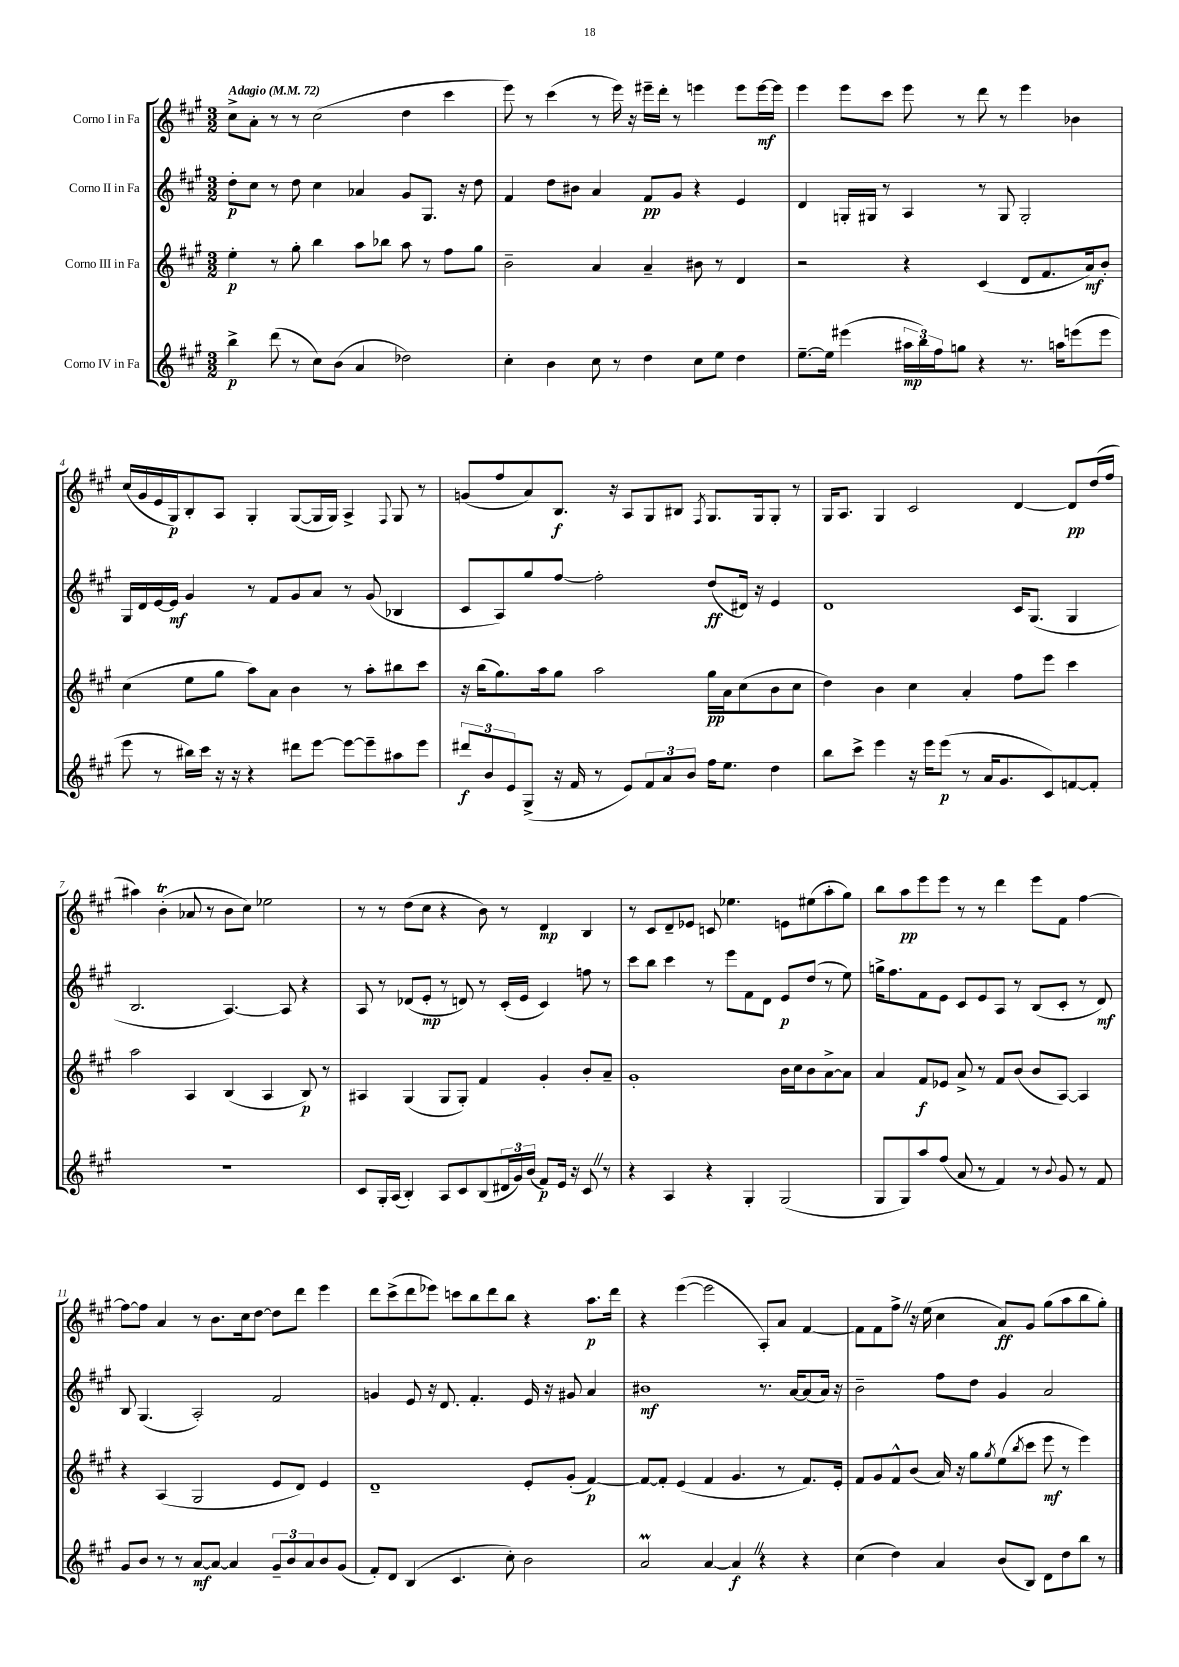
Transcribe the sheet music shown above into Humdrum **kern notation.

**kern	**kern	**kern	**kern
*staff4	*staff3	*staff2	*staff1
*clefG2	*clefG2	*clefG2	*clefG2
*k[f#c#g#]	*k[f#c#g#]	*k[f#c#g#]	*k[f#c#g#]
*M3/2	*M3/2	*M3/2	*M3/2
*MM72	*MM72	*MM72	*MM72
4bb^\	4ee'\	8dd'\L	8cc#^\L
.	.	8cc#\J	8a'\J
(8ddd\	8r	8r	8r
8r	8gg#'\	8dd\	8r
8cc#\L)	4bb\	4cc#\	(2cc#\
(8b\J	.	.	.
4a/	8aa\L	4a-/	.
.	8bb-\J	.	.
2dd-\)	8aa\	8g#/L	4dd\
.	8r	8.G#/J	.
.	8ff#\L	.	4ccc#\
.	.	16r	.
.	8gg#\J	8dd\	.
=	=	=	=
4cc#'\	2b~\	4f#/	8eee\)
.	.	.	8r
4b\	.	8dd\L	(4ccc#\
.	.	8b#\J	.
8cc#\	4a/	4a/	8r
8r	.	.	16eee\)
.	.	.	16r
4dd\	4a~/	8f#/L	16eee#~\LL
.	.	.	16ddd'\JJ
.	.	8g#/J	8r
8cc#\L	8b#\	4r	4eee\
8ee\J	8r	.	.
4dd\	4d/	4e/	8eee\L
.	.	.	[16eee\L
.	.	.	16eee\]JJ
=	=	=	=
[8.ee~\L	2r	4d/	4eee\
16ee\]Jk	.	.	.
(4eee#\	.	16G'/LL	8eee\L
.	.	16G#/JJ	.
.	.	8r	8ccc#\J
24aa#\LL	4r	4A/	8eee\
24bb\)	.	.	.
24ff#\J	.	.	.
8gg\J	.	.	8r
4r	(4c#/	8r	8ddd\
.	.	8G#/	8r
8.r	8d/L	2G#'/	4eee\
.	8.f#/	.	.
16aa\LK	.	.	.
(8eee\	.	.	4b-\
.	16a/k)	.	.
8eee\J	8b'/J	.	.
=	=	=	=
8eee\	(4cc#\	16G#/LL	(16cc#/LL
.	.	16d/	16g#/
8r	.	[16e/	16e/
.	.	16e/]JJ	16G#/J)
16bb#\LL)	8ee\L	4g#/	8B'/
16ccc#\JJ	.	.	.
16r	8gg#\J	.	8A/J
16r	.	.	.
4r	8aa\L)	8r	4G#'/
.	8a\J	8f#/L	.
8ddd#\L	4b\	8g#/	([8G#/L
[8eee\J	.	8a/J	16G#/]L
.	.	.	16G#/JJ)
8eee\_L	8r	8r	4A^/
8eee~\]	8aa'\L	(8g#/	.
.	.	.	8qqF#/
8aa#\	8bb#\	4B-/	8G#/
8eee\J	8ccc#\J	.	8r
=	=	=	=
12ddd#/L	16r	8c#/L	(8g/L
.	(16bb\LK	.	.
12b/	.	.	.
.	8.gg#\)	8A/)	8ff#/
12e/	.	.	.
(8G#^/J	.	8gg#/	8a/)
.	16aa\k	.	.
16r	8gg#\J	[8ff#/J	8.B/J
16f#/	.	.	.
8r	2aa\	2ff#'\]	.
.	.	.	16r
8e/L)	.	.	8A/L
12f#/	.	.	8G#/
12a/	.	.	.
.	.	.	8B#/J
12b/J	.	.	.
.	.	.	8qF#/
16ff#\LK	16gg#\LL	(8dd/L	8.G#/L
8.ee\J	16a\J	.	.
.	(8cc#\	16d#/Jk)	.
.	.	16r	16G#/k
4dd\	8b\	4e/	8G#'/J
.	8cc#\J	.	8r
=	=	=	=
8bb\L	4dd\)	1d	16G#/LK
.	.	.	8.A/J
8ccc#^\J	.	.	.
4eee\	4b\	.	4G#/
16r	4cc#\	.	2c#/
16eee\LK	.	.	.
(8eee\J	.	.	.
8r	4a'/	.	.
16a/LK	.	.	.
8.g#/	.	.	.
.	8ff#\L	16c#/LK	[4d/
.	.	(8.G#/J	.
8c#/)	8eee\J	.	.
[8f/	4ccc#\	4G#/	8d/]L
8f'/]J	.	.	(16dd/L
.	.	.	16ff#/JJ
=	=	=	=
1.r	2aa\	2.B/	4aa#\)
.	.	.	(4b'\
.	4A/	.	8a-/
.	.	.	8r
.	(4B/	[4.A/)	8b\L
.	.	.	8cc#\J)
.	4A/	.	2ee-\
.	.	8A/]	.
.	8B/)	4r	.
.	8r	.	.
=	=	=	=
8c#/L	4A#/	8A/	8r
16G#'/L	.	8r	8r
(16A/JJ	.	.	.
4B'/)	(4G#/	(8d-/L	(8dd\L
.	.	8e'/J	8cc#\J
8A/L	8G#/L	8r	4r
8c#/	8G#'/J)	8d/)	.
(8B/	4f#/	8r	8b\)
24d#/L	.	(16c#'/LL	8r
24g#/)	.	.	.
.	.	16e/JJ	.
(24b/JJ	.	.	.
8f#/L)	4g#'/	4c#/)	4d/
16e/Jk	.	.	.
16r	.	.	.
8c#/	8b'/L	8ff\	4B/
8r	8a~/J	8r	.
=	=	=	=
4r	1g#'	8ccc#\L	8r
.	.	8bb\J	8c#/L
4A/	.	4ccc#\	8d~/
.	.	.	8e-/J
4r	.	8r	8c/
.	.	8eee\L	4.ee-\
4G#'/	.	8f#\	.
.	.	8d\J	.
(2G#/	16b\LL	8e/L	8e\L
.	16cc#\J	.	.
.	8b\	(8dd/J	(8ee#\
.	[8a^\	8r	8aa'\
.	8a\]J	8ee\)	8gg#\J)
=	=	=	=
8G#/L	4a/	16gg^\LK	8bb\L
.	.	8.ff#\	.
8G#/)	.	.	8aa\
8aa/	8f#/L	8f#\	8eee\
(8ff#/J	8e-/J	8e\J	8eee\J
8a/	8a^/	8c#/L	8r
8r	8r	8e/	8r
4f#/)	8f#/L	8A/J	4ddd\
.	(8b/J	8r	.
8r	8b/L	(8B/L	8eee\L
8qqb/	.	.	.
8g#/	[8A/J)	8c#'/J	8f#\J
8r	4A/]	8r	[4ff#\
8f#/	.	8d/)	.
=	=	=	=
8g#/L	4r	8B/	8ff#\_L
8b/J	.	(4.G#/	8ff#\]J
8r	(4A/	.	4a/
8r	.	.	.
[8a/L	2G#/	2A'/)	8r
8a/_J	.	.	8.b\L
4a/]	.	.	.
.	.	.	16cc#\k
.	.	.	[8dd\J
12g#~/L	8e/L	2f#/	8dd\]L
12b/	.	.	.
.	8d/J)	.	8ddd\J
12a/	.	.	.
8b/	4e/	.	4eee\
(8g#/J	.	.	.
=	=	=	=
8f#'/L)	1d~	4g/	8ddd\L
8d/J	.	.	(8ccc#^\
(4B/	.	8e/	8ddd\
.	.	16r	8eee-\J)
.	.	8.d/	.
4.c#/	.	.	8ccc\L
.	.	4.f#'/	8bb\
.	.	.	8ddd\
8cc#'\)	.	.	8bb\J
2b\	8e'/L	16e/	4r
.	.	16r	.
.	(8g#'/J	8g#/	.
.	[4f#/)	4a/	8.aa\L
.	.	.	16ddd\Jk
=	=	=	=
2a/	8f#/_L	1b#	4r
.	8f#'/]J	.	.
.	(4e/	.	([4eee\
[4a/	4f#/	.	2eee\]
4a/]	4.g#/	.	.
4r	.	8.r	8A'/L)
.	8r	.	8a/J
.	.	[16a/LK	.
4r	8.f#/L)	(8a/]	[4f#/
.	.	16a/Jk)	.
.	16e'/Jk	16r	.
=	=	=	=
(4cc#\	8f#/L	2b~\	8f#\]L
.	8g#/	.	8f#\
4dd\)	8f#^^/	.	8ff#^\J
.	(8b/J	.	16r
.	.	.	(16ee\
4a/	16a/)	8ff#\L	4cc#\
.	16r	.	.
.	8gg#\L	8dd\J	.
.	8qgg#/	.	.
(8b/L	(8ee\	4g#/	8a/L)
.	8qbb/	.	.
8B/J)	8ccc#\J	.	8g#/J
8d\L	8eee\	2a/	(8gg#\L
8dd\	8r	.	8aa\
8bb\J	4eee\)	.	8bb\
8r	.	.	8gg#'\J)
==	==	==	==
*-	*-	*-	*-
